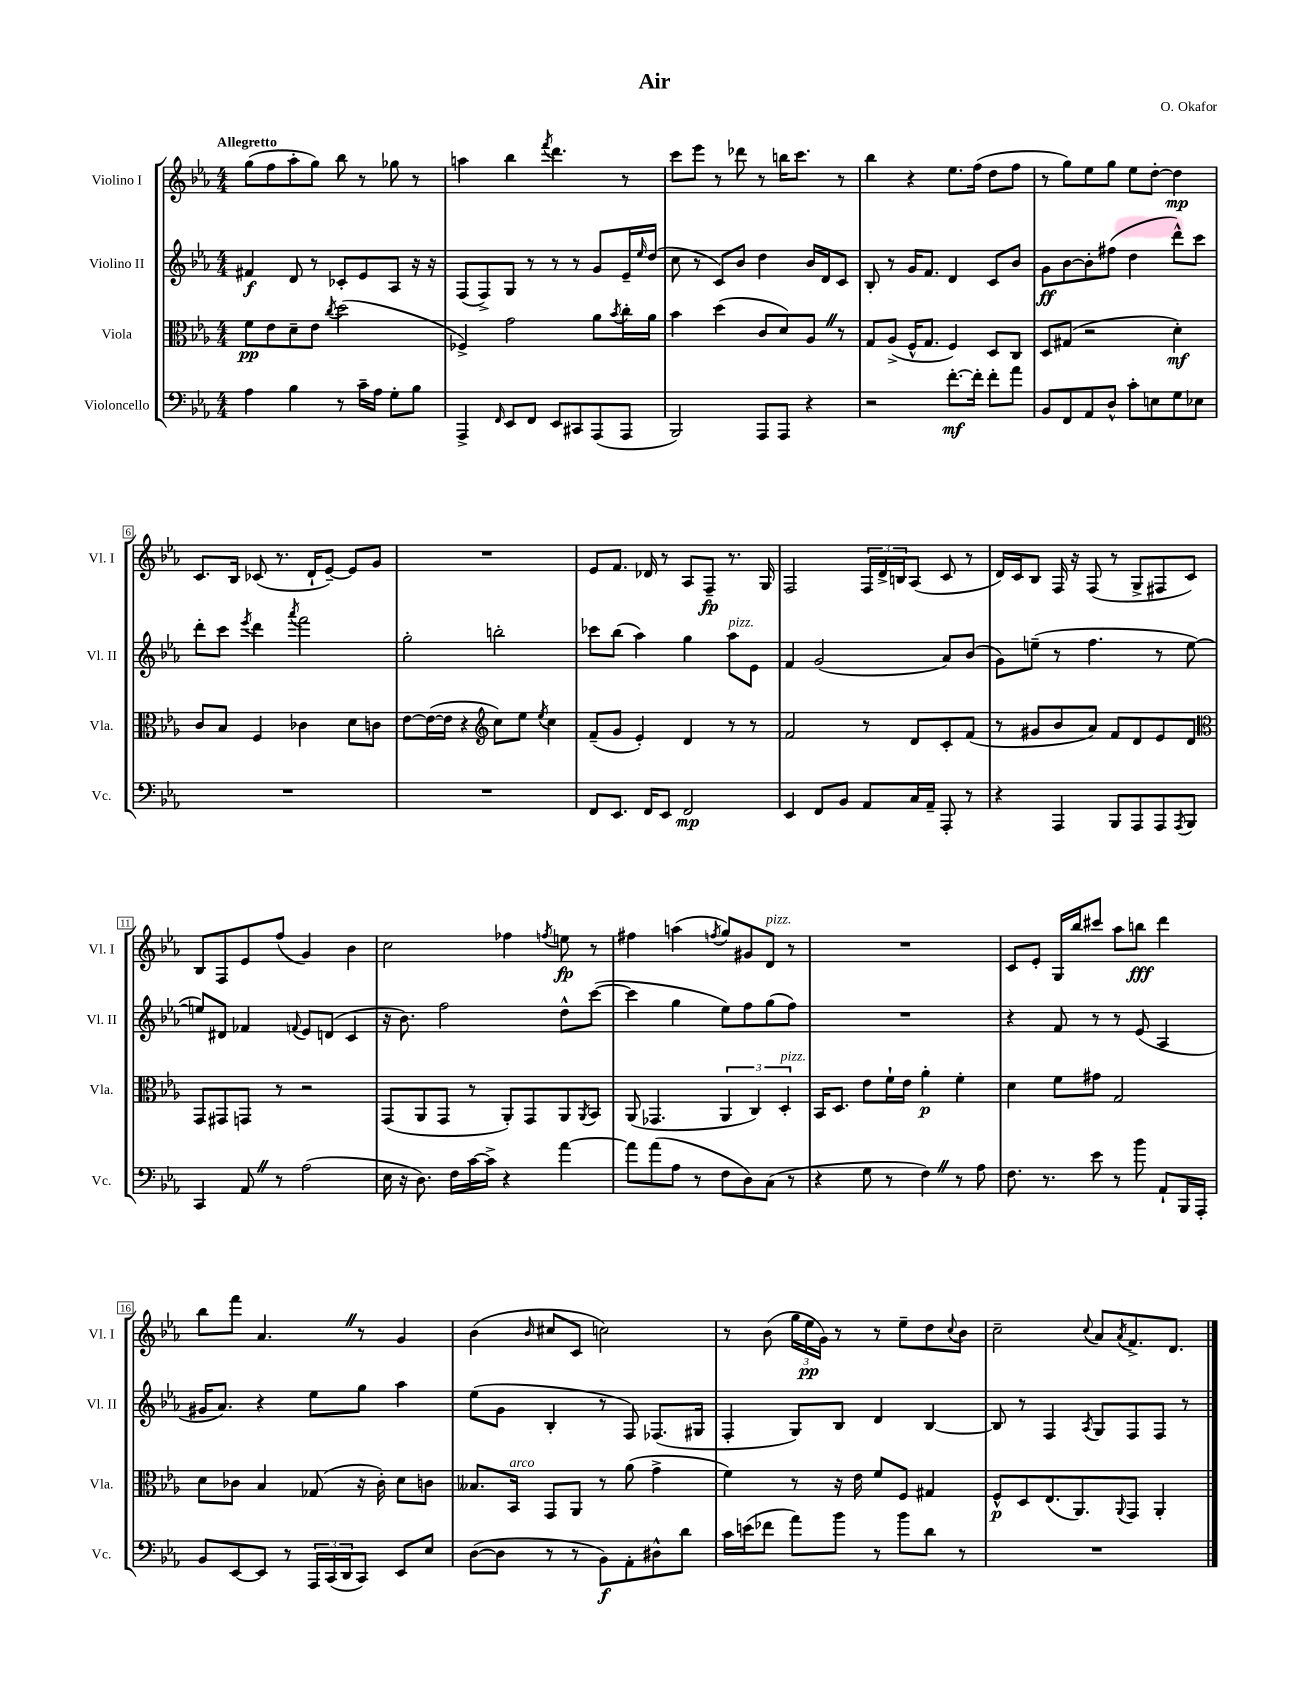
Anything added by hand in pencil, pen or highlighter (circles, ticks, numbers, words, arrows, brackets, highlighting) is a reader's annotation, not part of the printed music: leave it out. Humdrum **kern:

**kern	**kern	**kern	**kern
*staff4	*staff3	*staff2	*staff1
*clefF4	*clefC3	*clefG2	*clefG2
*k[b-e-a-]	*k[b-e-a-]	*k[b-e-a-]	*k[b-e-a-]
*M4/4	*M4/4	*M4/4	*M4/4
4A-	8f	4f#	(8gg
.	8e-	.	8ff
4B-	8d~	8d	8aa-'
.	8e-	8r	8gg)
.	8qcc	.	.
8r	(2dd	8c-'	8bb-
16c~	.	8e-	8r
16A-	.	.	.
8G'	.	8A-	8gg-
8B-	.	16r	8r
.	.	16r	.
=	=	=	=
4AAA-^	4F-^)	(8F	4aa
.	.	8F^)	.
16qqFF	.	.	.
8EE-	2g	8G	4bb-
8FF	.	8r	.
.	.	.	8qfff
8EE-	.	8r	4.ddd
8CC#	.	8r	.
(8AAA-	8a-	8g	.
.	8qb-	.	.
8AAA-	16cc'	16e-~	8r
.	.	16qqee-	.
.	16a-	(16dd	.
=	=	=	=
2BBB-)	4b-	8cc	8ccc
.	.	8r	8eee-
.	(4dd	8c)	8r
.	.	8b-	8ddd-
8AAA-	8c	4dd	8r
8AAA-	8d)	.	16bb
.	.	.	8.ccc
4r	8A-	16b-	.
.	.	16d	.
.	8r	8c	8r
=	=	=	=
2r	8G	8B-'	4bb-
.	(8A-^	8r	.
.	16F^^	16g	4r
.	8.G	8.f	.
[8.f'	4F)	4d	8.ee-
16f']	.	.	(16ff
8f'	8D	8c	8dd
8a-	8C	8b-	8ff
=	=	=	=
8BB-	8D	8g	8r
8FF	(8G#	[8b-	8gg)
8AA-	2r	8b-']	8ee-
8D^^	.	(8ff#	8gg
8c'	.	4dd	8ee-
8E	.	.	[8dd'
8G	4d')	8ddd^^)	4dd]
8E-	.	8ccc	.
=	=	=	=
1r	8c	8ddd'	8.c
.	8B-	8ccc	.
.	.	.	16B-
.	.	8qeee-	.
.	4F	4ddd	(8c-
.	.	.	8.r
.	.	8qaaa-	.
.	4c-	2fff	.
.	.	.	16d`
.	.	.	[8e-~)
.	8d	.	8e-]
.	8c	.	8g
=	=	=	=
1r	[8e-	2gg'	1r
.	(16e-_	.	.
.	16e-]	.	.
.	4r	.	.
*	*clefG2	*	*
.	8cc)	2bb'	.
.	8ee-	.	.
.	8qee-	.	.
.	4cc	.	.
=	=	=	=
8FF	(8f~	8ccc-	8e-
8.EE-	8g	(8bb-	8.f
.	4e-')	4aa-)	.
16FF	.	.	16d-
8EE-	.	.	8r
2FF	4d	4gg	8A-
.	.	.	8F~
.	8r	8aa-	8.r
.	8r	8e-	.
.	.	.	16G
=	=	=	=
4EE-	2f	4f	2F
8FF	.	(2g	.
8BB-	.	.	.
8AA-	8r	.	24F
.	.	.	24d^
.	.	.	24B
16C	8d	.	(8A-
16AA-~	.	.	.
8AAA-'	8c'	8a-)	8c
8r	(8f	(8b-	8r
=	=	=	=
4r	8r	8g)	16d)
.	.	.	16c
.	8g#	(8ee~	8B-
4AAA-	8b-	8r	16F
.	.	.	16r
.	8a-)	4.ff	(8F
8BBB-	8f	.	8r
8AAA-	8d	.	8G^
8AAA-	8e-	8r	8F#
8qAAA-	.	.	.
8BBB-	8d	[8ee	8c)
=	=	=	=
*	*clefC3	*	*
4CC	8GG	8ee])	8B-
.	8GG#	8d#	8F
8AA-	8GG	4f-	8e-
8r	8r	.	(8ff
.	.	8qqf	.
(2A-	2r	8e-	4g)
.	.	(8d	.
.	.	4c	4b-
=	=	=	=
16E-	(8GG	16r	2cc
16r	.	8.b-)	.
8.D)	8AA-	.	.
.	8GG	2ff	.
16F	.	.	.
[16c	8r	.	.
16c^]	.	.	.
4r	8AA-')	.	4ff-
.	8GG	.	.
.	.	.	8qff
[4a-	8AA-	8dd^^	8ee
.	8qAA-	.	.
.	8BB-	([8ccc	8r
=	=	=	=
8a-]	(8AA-	4ccc]	4ff#
(8a-	4.GG-	.	.
8A-	.	4gg	(4aa
8r	.	.	.
.	.	.	8qff
8F	6AA-	8ee-)	8gg)
8D)	.	8ff	8g#
.	6C)	.	.
(8C	.	(8gg	8d
.	6D'	.	.
8r	.	8ff)	8r
=	=	=	=
4r	16BB-	1r	1r
.	8.D	.	.
8G	8e-	.	.
8r	16f`	.	.
.	16e-	.	.
4F)	4a-'	.	.
8r	4f'	.	.
8A-	.	.	.
=	=	=	=
8.F	4d	4r	8c
.	.	.	8e-'
8.r	.	.	.
.	8f	8f	16G
.	.	.	16bb-
8e-	8g#	8r	8ccc#
8r	2G	8r	8aa-
8b-	.	(8e-	8bb
8AA-`	.	4A-	4ddd
16BBB-	.	.	.
16AAA-'	.	.	.
=	=	=	=
8BB-	8d	16g#	8bb-
.	.	8.a-)	.
[8EE-	8c-	.	8fff
8EE-]	4B-	4r	4.a-
8r	.	.	.
24AAA-	(8G-	8ee-	.
(24CC	.	.	.
24DD	.	.	.
8CC)	16r	8gg	8r
.	16c-')	.	.
8EE-	8d	4aa-	4g
8E-	8c	.	.
=	=	=	=
([8D	8.B--	(8ee-	(4b-
8D]	.	8g	.
.	16BB-	.	.
.	.	.	16qqb-
8r	8GG	4B-'	8cc#
8r	8AA-	.	8c
8BB-)	8r	8r	2cc)
8AA-'	(8a-	8F)	.
8D#^^	4g^	(8.F-	.
8d	.	.	.
.	.	16G#	.
=	=	=	=
16c	4f)	4F'	8r
(16e	.	.	.
8f-	.	.	(8b-
8a-)	8r	8G)	24gg
.	.	.	24ee-
.	.	.	24g)
8b-	16r	8B-	8r
.	16e-	.	.
8r	8f	4d	8r
8b-	8F	.	8ee-~
8d	4G#	[4B-	8dd
.	.	.	8qqcc
8r	.	.	8b-
=	=	=	=
1r	8F^^	8B-]	2cc~
.	8D	8r	.
.	(8.E-	4F	.
.	8.AA-)	.	.
.	.	8qA-	8qqcc
.	.	8G	8a-
.	8qqAA-	.	8qa-
.	8GG	8F	8.f^
.	4AA-'	8F	.
.	.	.	8.d
.	.	8r	.
==	==	==	==
*-	*-	*-	*-
